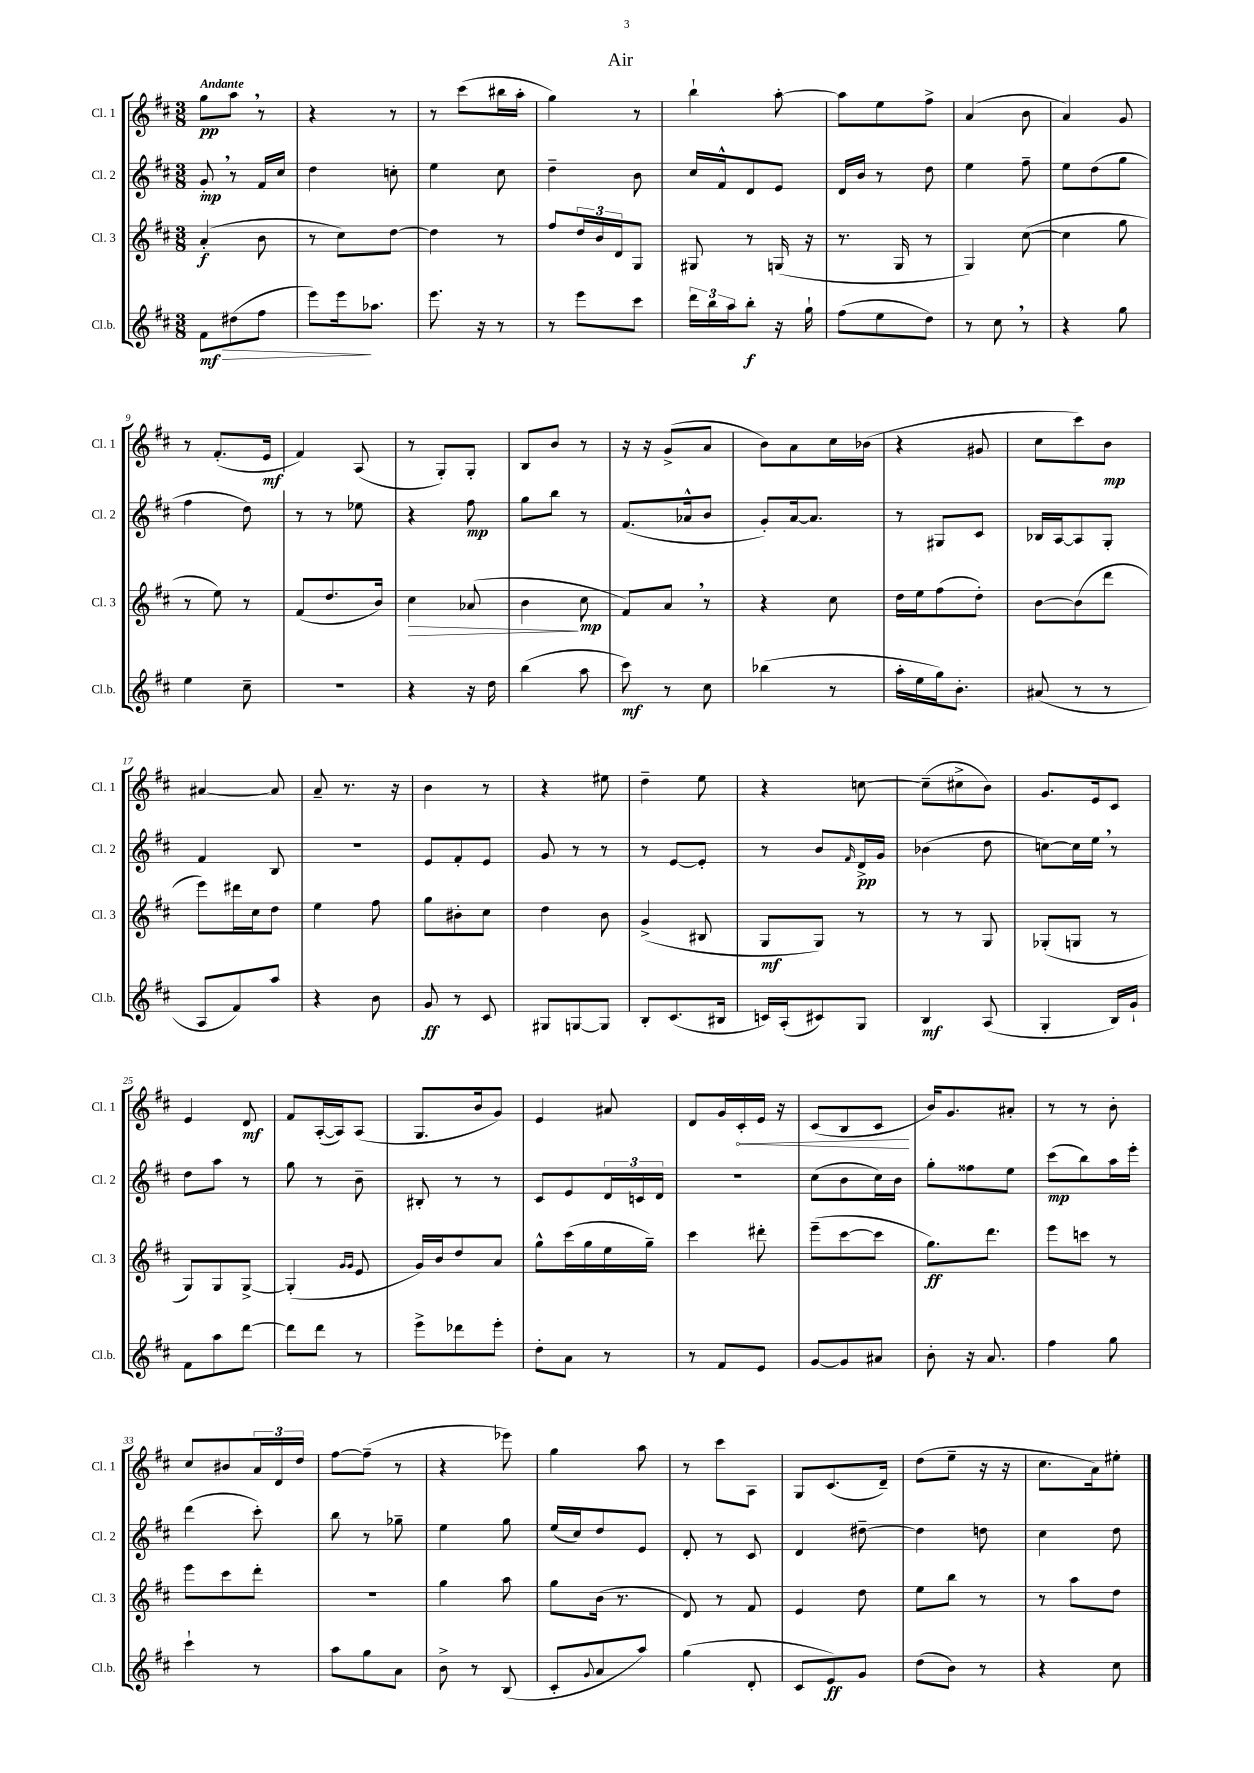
\header { title = "Air" }
<<
\new StaffGroup <<
\new Staff = "s0" \with { instrumentName = "Cl. 1" shortInstrumentName = "Cl. 1" } {
    \clef treble \key d \major \numericTimeSignature \time 3/8 \tempo "Andante"
    g''8\pp a''8 \breathe r8 |
    r4 r8 |
    r8 cis'''8( bis''16 a''16-. |
    g''4) r8 |
    b''4-! a''8~-. |
    a''8 e''8 fis''8-> |
    a'4( b'8 |
    a'4) g'8 |
    r8 fis'8.-.( e'16\mf |
    fis'4) a8( |
    r8 g8-.) g8-. |
    b8 b'8 r8 |
    r16 r16 g'8->( a'8 |
    b'8) a'8 cis''16 bes'16( |
    r4 gis'8 |
    cis''8 cis'''8) b'8\mp |
    ais'4~ ais'8 |
    a'8-- r8. r16 |
    b'4 r8 |
    r4 eis''8 |
    d''4-- e''8 |
    r4 c''8~ |
    c''8--( cis''8-> b'8) |
    g'8. e'16 cis'8 |
    e'4 d'8\mf |
    fis'8 a16~-.( a16) a8( |
    g8. b'16 g'8) |
    e'4 ais'8 |
    d'8 g'16 \once \override Hairpin.circled-tip = ##t cis'16-.\< e'16 r16 |
    cis'8( b8 cis'8\! |
    b'16) g'8. ais'8-. |
    r8 r8 b'8-. |
    cis''8 bis'8 \tuplet 3/2 { a'16 d'16 d''16 } |
    fis''8~ fis''8--( r8 |
    r4 ees'''8) |
    g''4 a''8 |
    r8 cis'''8 a8 |
    g8 cis'8.( d'16--) |
    d''8( e''8-- r16 r16 |
    cis''8. a'16) eis''8-. \bar "|." |
}
\new Staff = "s1" \with { instrumentName = "Cl. 2" shortInstrumentName = "Cl. 2" } {
    \clef treble \key d \major \numericTimeSignature \time 3/8
    g'8-.\mp \breathe r8 fis'16 cis''16 |
    d''4 c''8-. |
    e''4 cis''8 |
    d''4-- b'8 |
    cis''16 fis'16-^ d'8 e'8 |
    d'16 b'16 r8 d''8 |
    e''4 fis''8-- |
    e''8 d''8( g''8 |
    fis''4 d''8) |
    r8 r8 ees''8 |
    r4 fis''8\mp |
    g''8 b''8 r8 |
    fis'8.( aes'16-^ b'8 |
    g'8-.) a'16~ a'8. |
    r8 gis8 cis'8 |
    bes16 a16~ a8 g8-. |
    fis'4 b8 |
    R4. |
    e'8 fis'8-. e'8 |
    g'8 r8 r8 |
    r8 e'8~ e'8-. |
    r8 b'8 \grace { fis'16 } d'16->\pp g'16 |
    bes'4( d''8 |
    c''8~) c''16 e''16 \breathe r8 |
    d''8 a''8 r8 |
    g''8 r8 b'8-- |
    bis8-. r8 r8 |
    cis'8 e'8 \tuplet 3/2 { d'16 c'16 d'16 } |
    r4. |
    cis''8( b'8 cis''16) b'16 |
    g''8-. fisis''8 e''8 |
    cis'''8\mp( b''8) a''16 e'''16-. |
    d'''4( cis'''8-.) |
    b''8 r8 ges''8-- |
    e''4 g''8 |
    e''16( cis''16) d''8 e'8 |
    d'8-. r8 cis'8 |
    d'4 dis''8~-- |
    dis''4 d''8 |
    cis''4 d''8 \bar "|." |
}
\new Staff = "s2" \with { instrumentName = "Cl. 3" shortInstrumentName = "Cl. 3" } {
    \clef treble \key d \major \numericTimeSignature \time 3/8
    a'4-.\f( b'8 |
    r8 cis''8) d''8~ |
    d''4 r8 |
    fis''8 \tuplet 3/2 { d''16 b'16 d'16 } g8 |
    gis8 r8 g16( r16 |
    r8. g16 r8 |
    g4) cis''8~( |
    cis''4 g''8 |
    r8 e''8) r8 |
    fis'8( d''8. b'16) |
    cis''4\> aes'8( |
    b'4\! cis''8\mp |
    fis'8) a'8 \breathe r8 |
    r4 cis''8 |
    d''16 e''16 fis''8( d''8-.) |
    b'8~ b'8( d'''8 |
    e'''8) dis'''16 cis''16 d''8 |
    e''4 fis''8 |
    g''8 bis'8-. cis''8 |
    d''4 b'8 |
    g'4->( bis8 |
    g8\mf g8) r8 |
    r8 r8 g8 |
    ges8-.( g8 r8 |
    g8) g8 g8~-> |
    g4-.( \grace { g'16 g'16 } e'8 |
    g'16) b'16 d''8 a'8 |
    g''8-^ cis'''16( g''16 e''16 g''16--) |
    cis'''4 dis'''8-. |
    e'''8--( cis'''8~ cis'''8 |
    g''8.\ff) d'''8. |
    e'''8 c'''8 r8 |
    e'''8 cis'''8 d'''8-. |
    R4. |
    g''4 a''8 |
    g''8 b'16( r8. |
    d'8) r8 fis'8 |
    e'4 d''8 |
    e''8 b''8 r8 |
    r8 a''8 d''8 \bar "|." |
}
\new Staff = "s3" \with { instrumentName = "Cl.b." shortInstrumentName = "Cl.b." } {
    \clef treble \key d \major \numericTimeSignature \time 3/8
    fis'8\mf\> dis''8( fis''8 |
    e'''8) e'''16\! aes''8. |
    e'''8. r16 r8 |
    r8 e'''8 cis'''8 |
    \tuplet 3/2 { d'''16 b''16 a''16 } b''8-.\f r16 g''16-! |
    fis''8( e''8 d''8) |
    r8 cis''8 \breathe r8 |
    r4 g''8 |
    e''4 cis''8-- |
    R4. |
    r4 r16 d''16 |
    b''4( a''8 |
    cis'''8\mf) r8 cis''8 |
    bes''4( r8 |
    a''16-. e''16 g''16) b'8.-. |
    ais'8( r8 r8 |
    a8 fis'8) a''8 |
    r4 b'8 |
    g'8\ff r8 cis'8 |
    gis8 g8~ g8 |
    b8-. cis'8.( bis16 |
    c'16) a16-.( cis'8) g8 |
    b4\mf a8( |
    g4-. b16) g'16-! |
    fis'8 a''8 d'''8~ |
    d'''8 d'''8 r8 |
    e'''8-> des'''8 e'''8-. |
    d''8-. a'8 r8 |
    r8 fis'8 e'8 |
    g'8~ g'8 ais'8 |
    b'8-. r16 a'8. |
    fis''4 g''8 |
    cis'''4-! r8 |
    a''8 g''8 a'8 |
    b'8-> r8 b8( |
    cis'8-. \appoggiatura { g'8 } a'8 a''8) |
    g''4( d'8-. |
    cis'8 e'8\ff) g'8 |
    d''8( b'8) r8 |
    r4 cis''8 \bar "|." |
}
>>
>>
